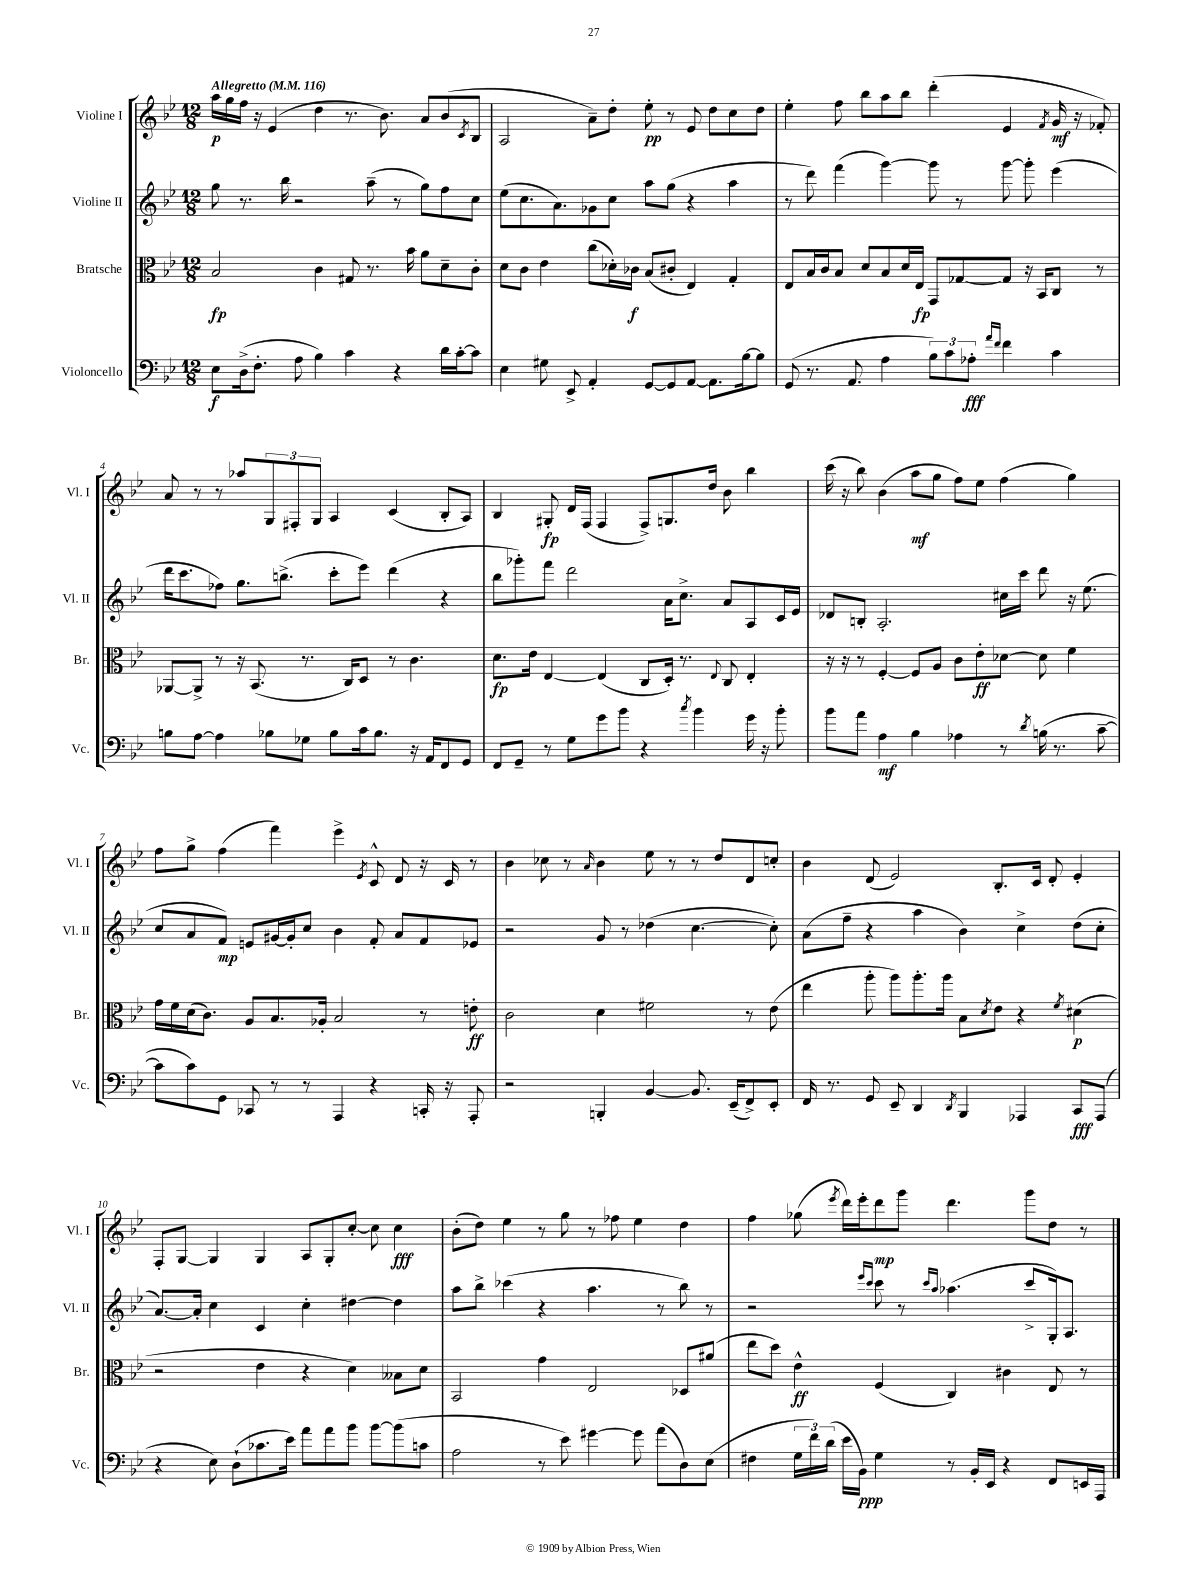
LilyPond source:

<<
\new StaffGroup <<
\new Staff = "s0" \with { instrumentName = "Violine I" shortInstrumentName = "Vl. I" } {
    \clef treble \key bes \major \numericTimeSignature \time 12/8 \tempo "Allegretto" 4 = 116
    a''16\p g''16 f''16 r16 ees'4( d''4 r8. bes'8.) a'8 bes'8( \acciaccatura { c'8 } bes8 |
    a2 a'8--) d''8-. ees''8-.\pp r8 ees'8 d''8 c''8 d''8 |
    ees''4-. f''8 bes''8 a''8 bes''8 d'''4-.( ees'4 \acciaccatura { f'8 } g'16\mf r16 fes'8-.) |
    a'8 r8 r8 aes''8 \tuplet 3/2 { g8 fis8-. g8 } a4 c'4( bes8-. a8) |
    bes4 gis8-.\fp d'16 f16( f4 f8->) g8. d''16 bes'8 bes''4 |
    c'''16( r16 bes''8) bes'4( a''8\mf g''8 f''8) ees''8 f''4( g''4) |
    f''8 g''8-> f''4( f'''4) ees'''4-> \acciaccatura { ees'8 } c'8-^ d'8 r16 c'16 r8 |
    bes'4 ces''8 r8 \grace { a'16 } bes'4 ees''8 r8 r8 d''8 d'8 c''8-. |
    bes'4 d'8( ees'2) bes8.-. c'16 d'8-. ees'4-. |
    f8-. g8~ g4 g4 a8 g8-. c''8~-. c''8 c''4\fff |
    bes'8-.( d''8) ees''4 r8 g''8 r8 fes''8 ees''4 d''4 |
    f''4 ges''8( \acciaccatura { ees'''8 } d'''16) ees'''16-. d'''8\mp g'''8 d'''4. g'''8 d''8 r8 \bar "|." |
}
\new Staff = "s1" \with { instrumentName = "Violine II" shortInstrumentName = "Vl. II" } {
    \clef treble \key bes \major \numericTimeSignature \time 12/8
    g''8 r8. bes''16 r2 a''8--( r8 g''8) f''8 c''8 |
    ees''8( c''8. a'8.) ges'8 c''8 a''8 g''8( r4 a''4 |
    r8 d'''8) f'''4( g'''4~) g'''8 r8 g'''8~ g'''8-. ees'''4( |
    d'''16 c'''8. fes''8) g''8. b''8.->( c'''8-. ees'''8) d'''4( r4 |
    bes''8 ges'''8-.) f'''8 d'''2 a'16 c''8.-> a'8 a8 c'16 ees'16 |
    des'8 b8-. a2.-. cis''16 c'''16 d'''8 r16 ees''8.( |
    c''8 a'8 f'8\mp) e'8 gis'16~ gis'16-. c''8 bes'4 f'8-. a'8 f'8 ees'8 |
    r2 g'8 r8 des''4( c''4.~ c''8-.) |
    a'8( f''8-- r4 a''4 bes'4) c''4-> d''8( c''8-. |
    a'8.~) a'16-. c''4 c'4 c''4-. dis''4~ dis''4 |
    a''8 bes''8-> ces'''4( r4 a''4. r8 bes''8) r8 |
    r2 \grace { ees'''16 c'''16 } c'''8 r8 \grace { c'''16 a''16 } aes''4.( c'''8-> g16-.) a8. \bar "|." |
}
\new Staff = "s2" \with { instrumentName = "Bratsche" shortInstrumentName = "Br." } {
    \clef alto \key bes \major \numericTimeSignature \time 12/8
    bes2\fp c'4 gis8 r8. bes'16 a'8 d'8-- c'8-. |
    d'8 c'8 ees'4 c''8( des'16-.) ces'16\f bes8( cis'8-. ees4) g4-. |
    ees8 bes16 c'16 bes8 d'8 bes8 d'16 ees16\fp g,8 ges8~ ges8 r16 bes,16 c8 r8 |
    aes,8~ aes,8-> r8 r16 bes,8.( r8. c16) d8 r8 c'4. |
    d'8.\fp ees'16 ees4~ ees4( c8 d16-.) r8. \appoggiatura { ees8 } c8 ees4-. |
    r16 r16 r8 f4~-. f8 a8 c'8 ees'8-.\ff des'8~ des'8 f'4 |
    g'16 f'16 d'16( c'8.) a8 bes8. aes16-. bes2 r8 e'8-.\ff |
    c'2 d'4 fis'2 r8 ees'8( |
    ees''4 a''8-. a''8) a''8.-. a''16 bes8 \acciaccatura { d'8 } ees'8 r4 \acciaccatura { f'8 } dis'4\p( |
    r2 ees'4 r4 d'4) beses8 d'8 |
    bes,2 g'4 ees2 des8 ais'8( |
    ees''8 d''8) ees'4-^\ff f4( c4) cis'4 ees8 r8 \bar "|." |
}
\new Staff = "s3" \with { instrumentName = "Violoncello" shortInstrumentName = "Vc." } {
    \clef bass \key bes \major \numericTimeSignature \time 12/8
    ees8\f d16->( f8.-. a8 bes4) c'4 r4 d'16 c'16~-. c'8 |
    ees4 gis8 ees,8-> a,4-. g,8~ g,8 a,8~ a,8. bes16~ bes8 |
    g,8( r8. a,8. a4 \tuplet 3/2 { bes8) c'8 aes8-.\fff } \grace { a'16 f'16 } f'4 c'4 |
    b8 a8~ a4 bes8 ges8 bes8 c'16 bes8. r16 a,16 f,8 g,8 |
    f,8 g,8-- r8 g8 g'8 bes'8 r4 \acciaccatura { c''8 } bes'4 g'16 r16 bes'8-. |
    bes'8 a'8 a4\mf bes4 aes4 r8 \acciaccatura { d'8 } b16( r8. c'8~-- |
    c'8 c'8) g,8 ces,8 r8 r8 a,,4 r4 c,16-. r16 a,,8-. |
    r2 b,,4-. bes,4~ bes,8. ees,16--( f,8->) ees,8-. |
    f,16 r8. g,8 ees,8-- d,4 \acciaccatura { d,8 } bes,,4 aes,,4 c,8\fff aes,,8( |
    r4 ees8) d8-!( ces'8. ees'16) a'8 a'8 bes'8 bes'8~ bes'8( c'8 |
    a2 r8 ees'8) gis'4~ gis'8 a'8( d8) ees8( |
    fis4 \tuplet 3/2 { g16 f'16) d'16( } ees'16 bes,16\ppp) g4 r8 bes,16-. ees,16 r4 f,8 e,16 a,,16 \bar "|." |
}
>>
>>
